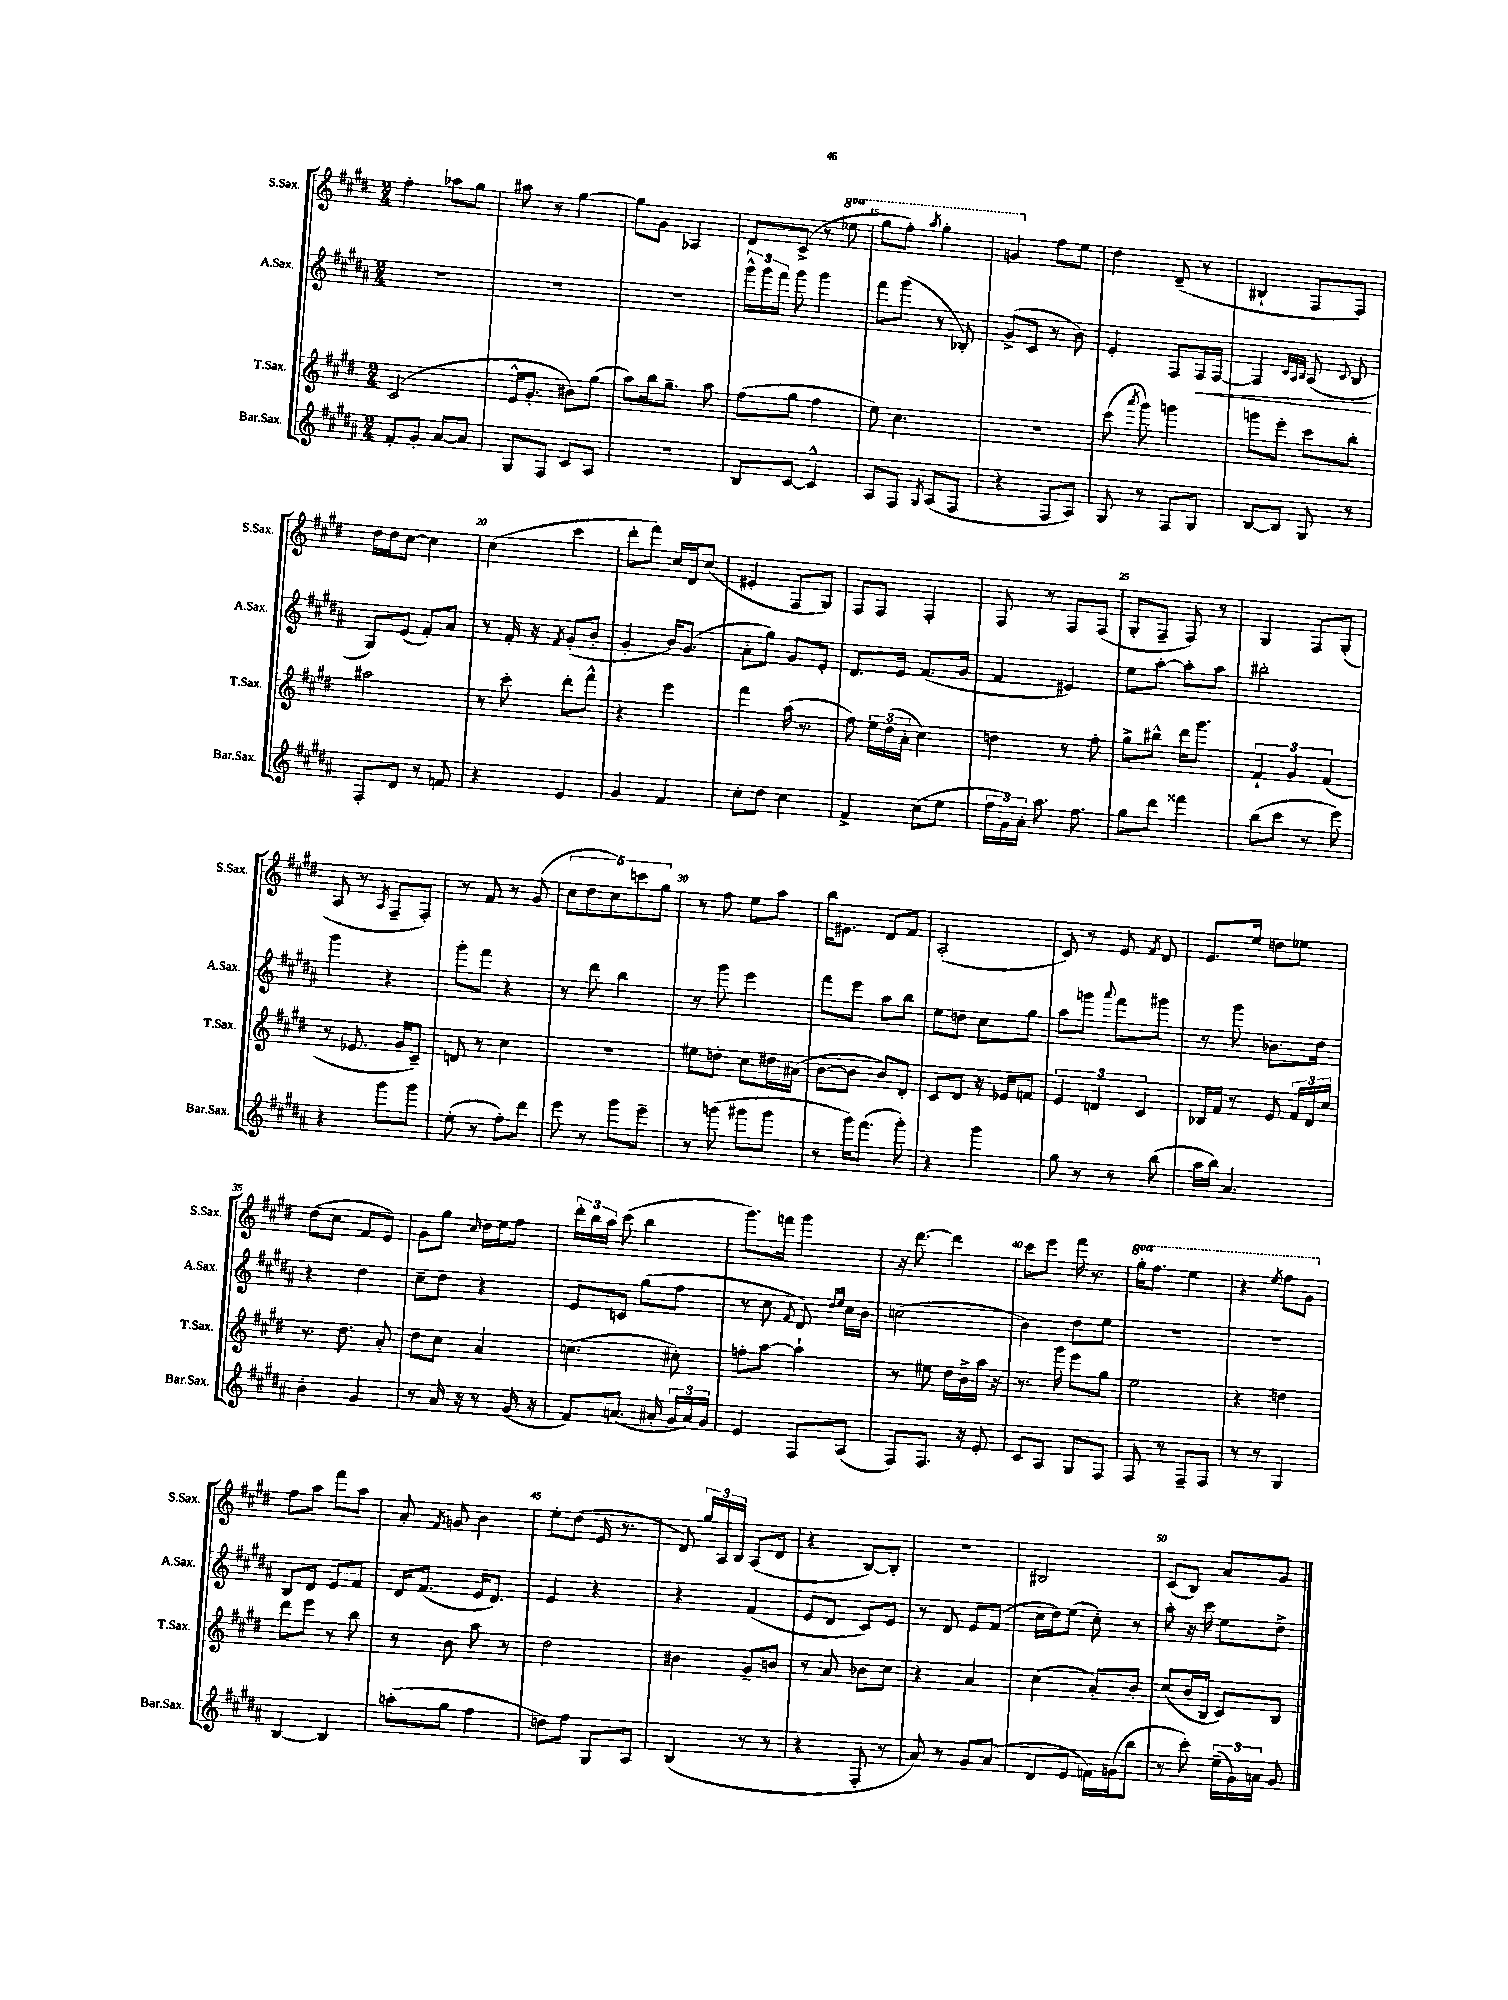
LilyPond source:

<<
\new StaffGroup <<
\new Staff = "s0" \with { instrumentName = "S.Sax." shortInstrumentName = "S.Sax." } {
    \clef treble \key e \major \numericTimeSignature \time 2/4 \set Staff.ottavationMarkups = #ottavation-simple-ordinals
    \autoBeamOff fis''4-. aes''8[ gis''8] |
    ais''8 r8 gis''4~ |
    gis''8[ gis'8] aes4 |
    dis'8[ cis'8]->( r8 \ottava #1 ees'''8 |
    gis'''8[ fis'''8]-.) \acciaccatura { a'''8 } gis'''4-. |
    g''4 \ottava #0 fis''8[ e''8] |
    dis''4 dis'8--( r8 |
    bis4-! fis8[ fis8]) |
    dis''16[ dis''16 cis''8]~ cis''4 |
    cis''4( cis'''4 |
    dis'''8[-. fis'''8]) cis''16[ dis'16 cis''8]( |
    eis'4-. fis8[ gis8]) |
    fis8[ fis8] fis4-. |
    fis8 r8 fis8[ fis8]( |
    gis8[-. fis8]-- fis8) r8 |
    gis4 fis8[ gis8]-.( |
    a8 r8 \acciaccatura { a8 } fis8[-- fis8]-.) |
    r8 fis'8 r8 gis'8( |
    \tuplet 5/4 { cis''8[ dis''8 cis''8) c'''8 gis''8] } |
    r8 fis''8 e''8[ a''8] |
    b''16[ eis'8.] dis'8[ fis'8] |
    a2-.( |
    cis'8) r8 e'8 \acciaccatura { fis'8 } dis'8 |
    e'8.[ e''16] d''8[ ees''8] |
    dis''8[( cis''8] fis'8[ e'8]) |
    gis'8[ gis''8] \grace { cis''16 } dis''16[ e''16 fis''8] |
    \tuplet 3/2 { dis'''16[-. b''16 a''16] } cis'''8( b''4 |
    gis'''8.[) f'''16] gis'''4 |
    r16 dis'''8.~ dis'''4 |
    cis'''8[ e'''8] fis'''16 r8. |
    \ottava #1 gis'''16[-. fis'''8.] e'''4 |
    r4 \acciaccatura { e'''8 } fis'''8[ gis''8] \ottava #0 |
    fis''8[ a''8] fis'''8[ a''8] |
    a'8-. \acciaccatura { fis'8 } g'8 b'4 |
    e''8[-. dis''8]( e'16 r8. |
    dis'8) \tuplet 3/2 { gis''16[ a16 b16] } a8[( dis'8] |
    r4 b8[~) b8]-. |
    R2 |
    bis2 |
    cis'8[( b8]) a'8[ gis'8] \bar "|." |
}
\new Staff = "s1" \with { instrumentName = "A.Sax." shortInstrumentName = "A.Sax." } {
    \clef treble \key b \major \numericTimeSignature \time 2/4
    \autoBeamOff R2 |
    R2 |
    R2 |
    \tuplet 3/2 { gis'''16[-^ gis'''16 fis'''16] } gis'''8 gis'''4 |
    fis'''8[ gis'''8]( r8 bes8-.) |
    gis'8[->( cis'8] r8 b'8) |
    e'4-. fis8[ fis16\< fis16]~ |
    fis4 \grace { cis'32[ ais32 b32] } ais8( \appoggiatura { cis'8 } b8\! |
    gis8[) e'8]( fis'8[-.) ais'8] |
    r8 fis'16-. r16 \acciaccatura { fis'8 } gis'8[-.( b'8]-. |
    gis'4-. b'16[) gis'8.]( |
    ais'8[-. gis''8]) gis'8[ e'8]-. |
    dis'8.[ e'16] fis'8.[( gis'16] |
    fis'4 eis'4) |
    e''8[ ais''8]~-. ais''8[-. ais''8] |
    bis''2-. |
    gis'''4 r4 |
    gis'''8[-. fis'''8] r4 |
    r8 dis'''8 b''4 |
    r8 gis'''8 e'''4 |
    fis'''8[ e'''8] ais''8[ b''8] |
    e''8[ d''8] cis''8[ gis''8] |
    ais''8[ g'''8] \appoggiatura { ais'''8 } fis'''8[ gis'''8] |
    r8 gis'''8 bes'8.[ dis''16] |
    r4 dis''4 |
    cis''8[-- dis''8] r4 |
    e'8[ c'8] gis''8[( fis''8] |
    r8 cis''8 \appoggiatura { fis'8 } dis'8) \grace { dis''16[ e''16] } cis''16[ b'16] |
    c''2( |
    b'4) dis''8[ e''8] |
    R2 |
    R2 |
    b8[ dis'8] e'8[ fis'8] |
    dis'16[ fis'8.]( e'16[ dis'8.]) |
    e'4 r4 |
    r4 fis'4( |
    e'8[ dis'8] cis'8[) e'8] |
    r8 dis'8 e'8[ fis'8]( |
    cis''16[ dis''16) e''8]( cis''8-.) r8 |
    ais''8-. r16 cis'''16 e''8[ dis''8]-> \bar "|." |
}
\new Staff = "s2" \with { instrumentName = "T.Sax." shortInstrumentName = "T.Sax." } {
    \clef treble \key e \major \numericTimeSignature \time 2/4
    \autoBeamOff cis'2( |
    e'16[-^ gis'8.]-. bis'8[) gis''8]( |
    a''8[) b''16 gis''8.]-- a''8 |
    fis''8[( gis''8] fis''4 |
    e''8) cis''4. |
    R2 |
    cis'''8( \acciaccatura { a'''8 } gis'''8) g'''4 |
    g'''8[ e'''8]-. cis'''8[ b''8]-. |
    ais''2 |
    r8 cis'''8-. dis'''8[-. fis'''8]-^ |
    r4 e'''4 |
    fis'''4 a''16( r8. |
    fis''8) \tuplet 3/2 { e''16[ dis''16( a'16]-. } cis''4) |
    d''4 r8 fis''8-. |
    gis''8[-> bis''8]-^ dis'''16[ gis'''8.] |
    \tuplet 3/2 { fis'4-! gis'4 fis'4( } |
    r8 ees'8. gis'16[ cis'8]--) |
    d'8 r8 cis''4 |
    r2 |
    eis''8[ d''8]-. cis''8[ dis''16 ais'16]( |
    b'8[~ b'8] b'8[) dis'8]-. |
    cis'8[ dis'8] r16 ees'16[ f'8] |
    \tuplet 3/2 { e'4 d'4 cis'4 } |
    bes16[ fis'16] r8 e'8 \tuplet 3/2 { fis'16[ dis'16 cis''16] } |
    r8. dis''8. a'8-. |
    dis''8[ cis''8] a'4 |
    c''4.( cis''8-.) |
    f''8[-. a''8]~ a''4-! |
    r8 eis''8 dis''16[ b'16-> a''16] r16 |
    r8. gis'''16 e'''8[ gis''8] |
    e''2 |
    r4 d''4 |
    dis'''8[ e'''8] r8 b''8 |
    r8 b'8 a''8 r8 |
    dis''2 |
    bis'4 gis'8[-- b'8] |
    r8 a'8 bes'8[ cis''8] |
    r4 a'4 |
    cis''4( a'8[-.) b'8]-. |
    cis''8[( b'16 b16] cis'8[) b8] \bar "|." |
}
\new Staff = "s3" \with { instrumentName = "Bar.Sax." shortInstrumentName = "Bar.Sax." } {
    \clef treble \key b \major \numericTimeSignature \time 2/4
    \autoBeamOff fis'8[-. gis'8]-. ais'8[~ ais'8] |
    gis8[ fis8] cis'8[ ais8] |
    R2 |
    b8[ cis'8]~ cis'4-^ |
    ais8[ fis8] \acciaccatura { gis8 } ais8[( fis8] |
    r4 fis8[ ais8]) |
    gis8 r8 fis8[ gis8] |
    b8[~ b8] gis8 r8 |
    fis8[-. dis'8] r8 f'8 |
    r4 e'4 |
    gis'4 fis'4 |
    cis''8[-. dis''8] cis''4 |
    fis'4-> cis''8[( e''8] |
    \tuplet 3/2 { fis''16[ gis'16) ais'16]-. } ais''8. fis''8. |
    gis''8[ dis'''8] fisis'''4 |
    b''8[( cis'''8] r8 e'''8) |
    r4 gis'''8[ gis'''8] |
    e''8-.( r8 fis''8[-.) dis'''8] |
    e'''8 r8 gis'''8[ e'''8]-- |
    r8 g'''8( gis'''8[ gis'''8] |
    r8 gis'''16[) fis'''8.]( gis'''8-.) |
    r4 gis'''4 |
    gis''8 r8 r8 b''8( |
    ais''16[ b''16]) ais'4. |
    b'4-. gis'4 |
    r8 ais'16 r16 r8 gis'16( r16 |
    fis'8[) a'8.]( ais'16-. \tuplet 3/2 { gis'16[ ais'16) gis'16] } |
    e'4 fis8[ ais8]( |
    fis8[) fis8.] r16 e'8-. |
    cis'8[ ais8] gis8[ fis8] |
    fis8 r8 fis8[-- fis8] |
    r8 r8 gis4 |
    b4~ b4 |
    a''8[-.( gis''8] fis''4 |
    d''8[) fis''8] gis8[ ais8] |
    b4( r8 r8 |
    r4 fis8-. r8 |
    ais'8) r8 gis'8[ ais'8]( |
    dis'8[ e'8] f'16[) g'16( b''8] |
    r8 cis'''8-.) \tuplet 3/2 { e''16[--( gis'16) a'16] } gis'8 \bar "|." |
}
>>
>>
\layout { \context { \Score currentBarNumber = #11 \override BarNumber.break-visibility = ##(#f #t #t) barNumberVisibility = #(every-nth-bar-number-visible 5) } }
